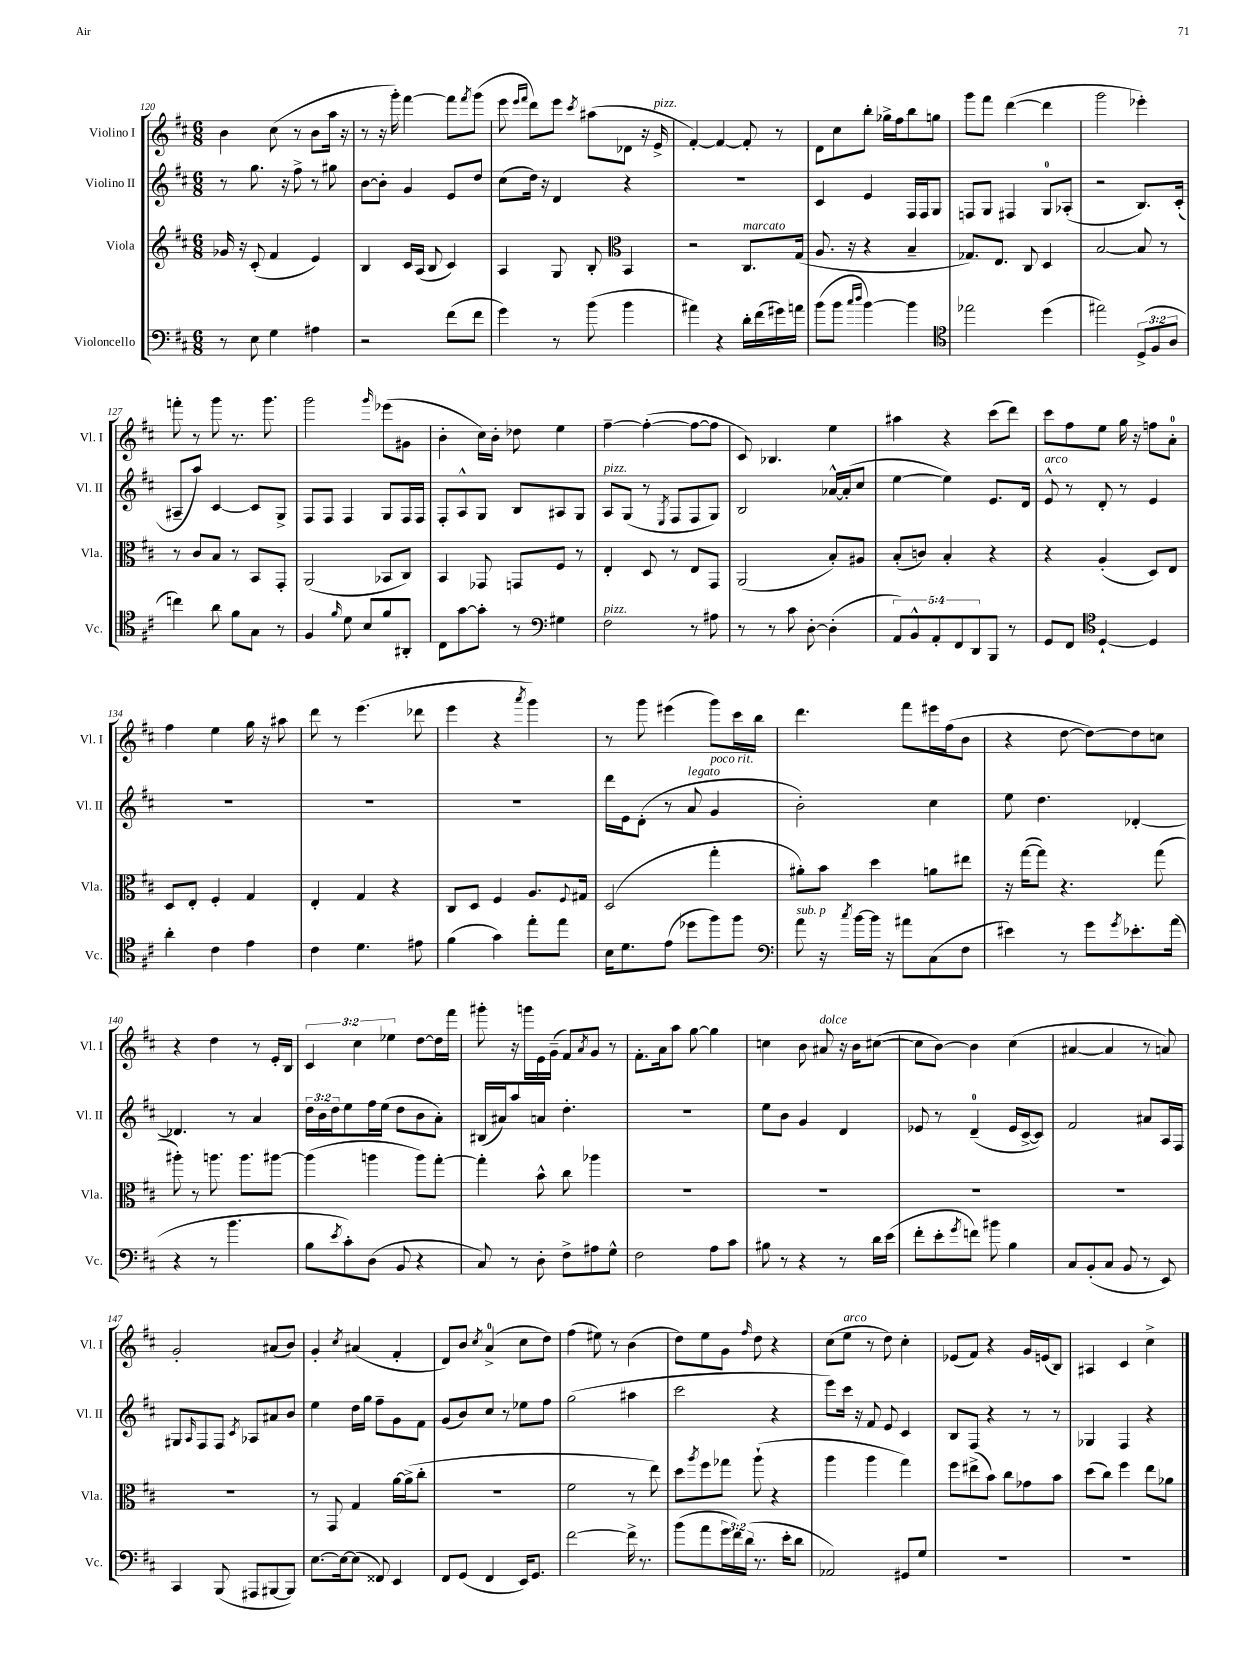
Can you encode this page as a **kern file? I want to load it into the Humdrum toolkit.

**kern	**kern	**kern	**kern
*staff4	*staff3	*staff2	*staff1
*clefF4	*clefG2	*clefG2	*clefG2
*k[f#c#]	*k[f#c#]	*k[f#c#]	*k[f#c#]
*M6/8	*M6/8	*M6/8	*M6/8
8r	16g-	8r	4b
.	16r	.	.
8E	(8c#'	8.gg	.
4G	4f#	.	(8cc#
.	.	16r	.
.	.	8ff#^	8r
4A#	4e)	8r	8b
.	.	8gg#	16aa
.	.	.	16r
=	=	=	=
2r	4B	[8b	8r
.	.	8b']	16r
.	.	.	16ggg')
.	16c#	4g	[4fff#
.	(16A	.	.
.	8B	.	.
(8f#	4c#)	8e	8fff#]
.	.	.	8qfff#
8f#	.	8dd	(8ggg
=	=	=	=
4g)	4A	(8cc#	8eee
.	.	.	16qqeee
.	.	.	16qqfff#
.	.	16dd)	8ddd)
.	.	16r	.
8r	8G	4d	8eee
.	.	.	8qccc#
(8b	8B'	.	(8aa#
*	*clefC3	*	*
4b	4BB	4r	8d-
.	.	.	16r
.	.	.	16e^
=	=	=	=
4a#)	2r	2.r	[4f#')
4r	.	.	4f#_
16d'	8.C#	.	8f#']
(16f#	.	.	.
16g#)	.	.	8r
16a	(16G	.	.
=	=	=	=
(8b	8.A	4c#	8d
8b	.	.	8cc#
.	16r	.	.
16qqcc#	.	.	.
16qqdd	.	.	.
[4b)	4r	4e	8bb'
.	.	.	16gg-^
.	.	.	16ff#
4b]	4B~	16F#	8bb
.	.	16F#	.
.	.	8G	8gg
=	=	=	=
*clefC4	*	*	*
2ee-	8.G-)	8F	8ggg
.	.	8G	8fff#
.	8.E	.	.
.	.	4F#	([4ddd
.	8C#	.	.
(4dd	4D	8G	4ddd]
.	.	(8A-'	.
=	=	=	=
2ee#)	[2B	2r	2ggg
(12D^	8B]	8.B)	4eee-')
12F#	.	.	.
.	8r	.	.
12A	.	.	.
.	.	(16c#'	.
=	=	=	=
4cc)	8r	8A#~	8fff'
.	8c#	8aa)	8r
8a	8B	[4c#	8ggg
8f#	8r	.	8.r
8G	8BB	8c#]	.
.	.	.	8.ggg
8r	8GG'	8G^	.
=	=	=	=
4F#	(2AA	8F#	2ggg
.	.	8F#	.
16qqf#	.	.	.
8d	.	4F#	.
8B	.	.	.
.	.	.	16qqggg
8f#	8BB-	8G	(8eee-
8AA#'	8C#)	16F#	8g#
.	.	16F#	.
=	=	=	=
8C#	4BB	8F#'	4b'
[8g	.	8A^^	.
8g']	8GG-	8G	16cc#)
.	.	.	16b'
8r	8GG	8B	8dd-
*clefF4	*	*	*
4G#	8F#	8A#	4ee
.	8r	8G	.
=	=	=	=
2F#	4E'	8A	[4ff#~
.	.	(8G	.
.	8D	8r	(4ff#'_
.	.	8qE	.
.	8r	8F#	.
8r	8E	8F#	8ff#_
8A#	8GG	8G)	8ff#]
=	=	=	=
8r	(2AA	2B	8c#)
8r	.	.	4.B-
8c#	.	.	.
[8D'	.	.	.
(4D']	8B')	[16a-^^	4ee
.	.	(16a-']	.
.	8A#	8cc#	.
=	=	=	=
10AA)	(8B'	[4ee	4aa#
10BB^^	.	.	.
.	8c)	.	.
10AA'	.	.	.
.	4B'	4ee])	4r
10FF#	.	.	.
10DD	.	.	.
8BBB	4r	8.e	(8ccc#
8r	.	.	8ddd)
.	.	16d	.
=	=	=	=
8GG	4r	8e^^	8ccc#
8FF#	.	8r	8ff#
*clefC4	*	*	*
[4D`	(4A'	8d'	8ee
.	.	8r	16gg
.	.	.	16r
4D]	8D)	4e	8ff
.	8E	.	8a'
=	=	=	=
4a'	8D	2.r	4ff#
.	8E'	.	.
4c#	4F#'	.	4ee
4e	4G	.	16gg
.	.	.	16r
.	.	.	8aa#
=	=	=	=
4c#	4E'	2.r	8ddd
.	.	.	8r
4.d	4G	.	(4.eee
.	4r	.	.
8e#	.	.	8ddd-
=	=	=	=
(4f#	8C#	2.r	4eee
.	8D	.	.
4g)	4F#	.	4r
.	.	.	8qaaa
8ee'	8.A	.	4ggg)
8ee	.	.	.
.	8qqF#	.	.
.	16G#	.	.
=	=	=	=
16B	(2D	16ddd	8r
8.d	.	16e	.
.	.	(8d'	8ggg
(8e	.	8r	(4eee#
8dd-	.	8a	.
8ff#)	4gg'	4g	8ggg)
8ff#	.	.	16ccc#
.	.	.	16bb
=	=	=	=
*clefF4	*	*	*
8a	8a#')	2b')	4.ddd
16r	8b	.	.
8qcc#	.	.	.
[16b	.	.	.
16b]	4dd	.	.
16r	.	.	.
8a#	.	.	8fff#
(8C#	8a	4cc#	16eee#
.	.	.	(16ff#
8F#	8ee#	.	8b
=	=	=	=
4e#)	16r	8ee	4r
.	([16gg	.	.
.	8gg])	4.dd	.
8r	4.r	.	[8dd
8g	.	.	8dd_)
8qg	.	.	.
8.e-'	.	[4d-'	8dd]
.	(8gg	.	8cc
(16a	.	.	.
=	=	=	=
4r	8aa#')	4.d-]	4r
.	8r	.	.
8r	8.aa	.	4dd
4.b	.	8r	.
.	8.aa	.	.
.	.	4a	8r
.	[8aa#	.	16e'
.	.	.	16B
=	=	=	=
8B	(4aa#]	24dd	6c#
.	.	24b	.
.	.	24dd	.
8qe	.	.	.
8c#')	.	8ee	.
.	.	.	6cc#
(8D	4aa	16ff#	.
.	.	(16ee	.
.	.	.	6ee-
8BB	.	8dd	.
4r	8aa)	8b	[8dd
.	[8gg'	8a')	16dd]
.	.	.	16fff#
=	=	=	=
8C#)	4gg']	(16B#	8ggg#'
.	.	16a#)	.
8r	.	8aa	16r
.	.	.	16ggg
8D'	8b^^	8a	16e
.	.	.	(16g~
8F#^	8cc#	4.dd'	8f#)
.	.	.	8qa
8A#	4aa-	.	8g
8G^^	.	.	8r
=	=	=	=
2F#	2.r	2.r	8.f#'
.	.	.	16a
.	.	.	8aa
.	.	.	[8gg
8A	.	.	4gg]
8c#	.	.	.
=	=	=	=
8B#	2.r	8ee	4cc
8r	.	8b	.
4r	.	4g	8b
.	.	.	8a#
8r	.	4d	16r
.	.	.	16b
16d	.	.	([8cc#
(16e	.	.	.
=	=	=	=
8f#'	2.r	8e-	8cc#]
8e'	.	8r	[8b)
8qg	.	.	.
8f)	.	(4d~	4b]
8b#	.	.	.
4B	.	16e-	(4cc#
.	.	[16c#^	.
.	.	8c#])	.
=	=	=	=
8C#	2.r	2f#	[4a#
(8BB'	.	.	.
8C#	.	.	4a#]
8BB	.	.	.
8r	.	8a#	8r
8EE)	.	16A	8a)
.	.	16F#	.
=	=	=	=
4CC#	2.r	8G#	2g'
.	.	16qqA	.
.	.	8F#	.
(8BBB	.	8F#	.
.	.	8qc#	.
8AAA#	.	8A-	.
[8BBB#	.	8a#	(8a#
8BBB#])	.	8b	8b)
=	=	=	=
[8.E	8r	4ee	4g'
.	8GG	.	.
16E_	.	.	.
.	.	.	8qcc#
(8E]	4G	16dd	(4a#
.	.	16gg	.
8FF##)	.	8ff#~	.
4EE	[16a	8g	4f#'
.	(16a^]	.	.
.	8cc#'	8f#	.
=	=	=	=
8FF#	2.r	(8g	8d)
(8GG	.	8b)	8b
.	.	.	8qcc#
4FF#	.	8cc#	(4a^
.	.	8r	.
16EE)	.	8ee-	8cc#
8.GG	.	.	.
.	.	8ff#	8dd)
=	=	=	=
[2f#	2f#	(2gg	(4ff#
.	.	.	8ee#)
.	.	.	8r
16f#^]	8r	4aa#	(4b
8.r	.	.	.
.	8ee)	.	.
=	=	=	=
(8b	8dd	2ccc#	8dd)
.	8qaa	.	.
8a	8ff#	.	8ee
24g	8gg-	.	8g
24f#)	.	.	.
(24d	.	.	.
.	.	.	16qqff#
8.r	(8aa`	.	8dd
.	4r	4r	4r
16e'	.	.	.
8d	.	.	.
=	=	=	=
2AA-)	4aa	8eee)	(8cc#
.	.	16ccc#	8ee
.	.	16r	.
.	4aa	8f#	8r
.	.	8e	8dd)
8GG#	4gg)	4c#	4cc#'
8G	.	.	.
=	=	=	=
2.r	8ff#	8B	(8e-
.	(8ee#^	8F#	8f#)
.	8b)	4r	4r
.	8cc#	.	.
.	8g-	8r	16g
.	.	.	(16e
.	8b	8r	8B)
=	=	=	=
2.r	(8dd	4G-	4A#
.	8cc#)	.	.
.	4ff#	4F#	4c#
.	8ee	4r	4cc#^
.	8a-	.	.
==	==	==	==
*-	*-	*-	*-
